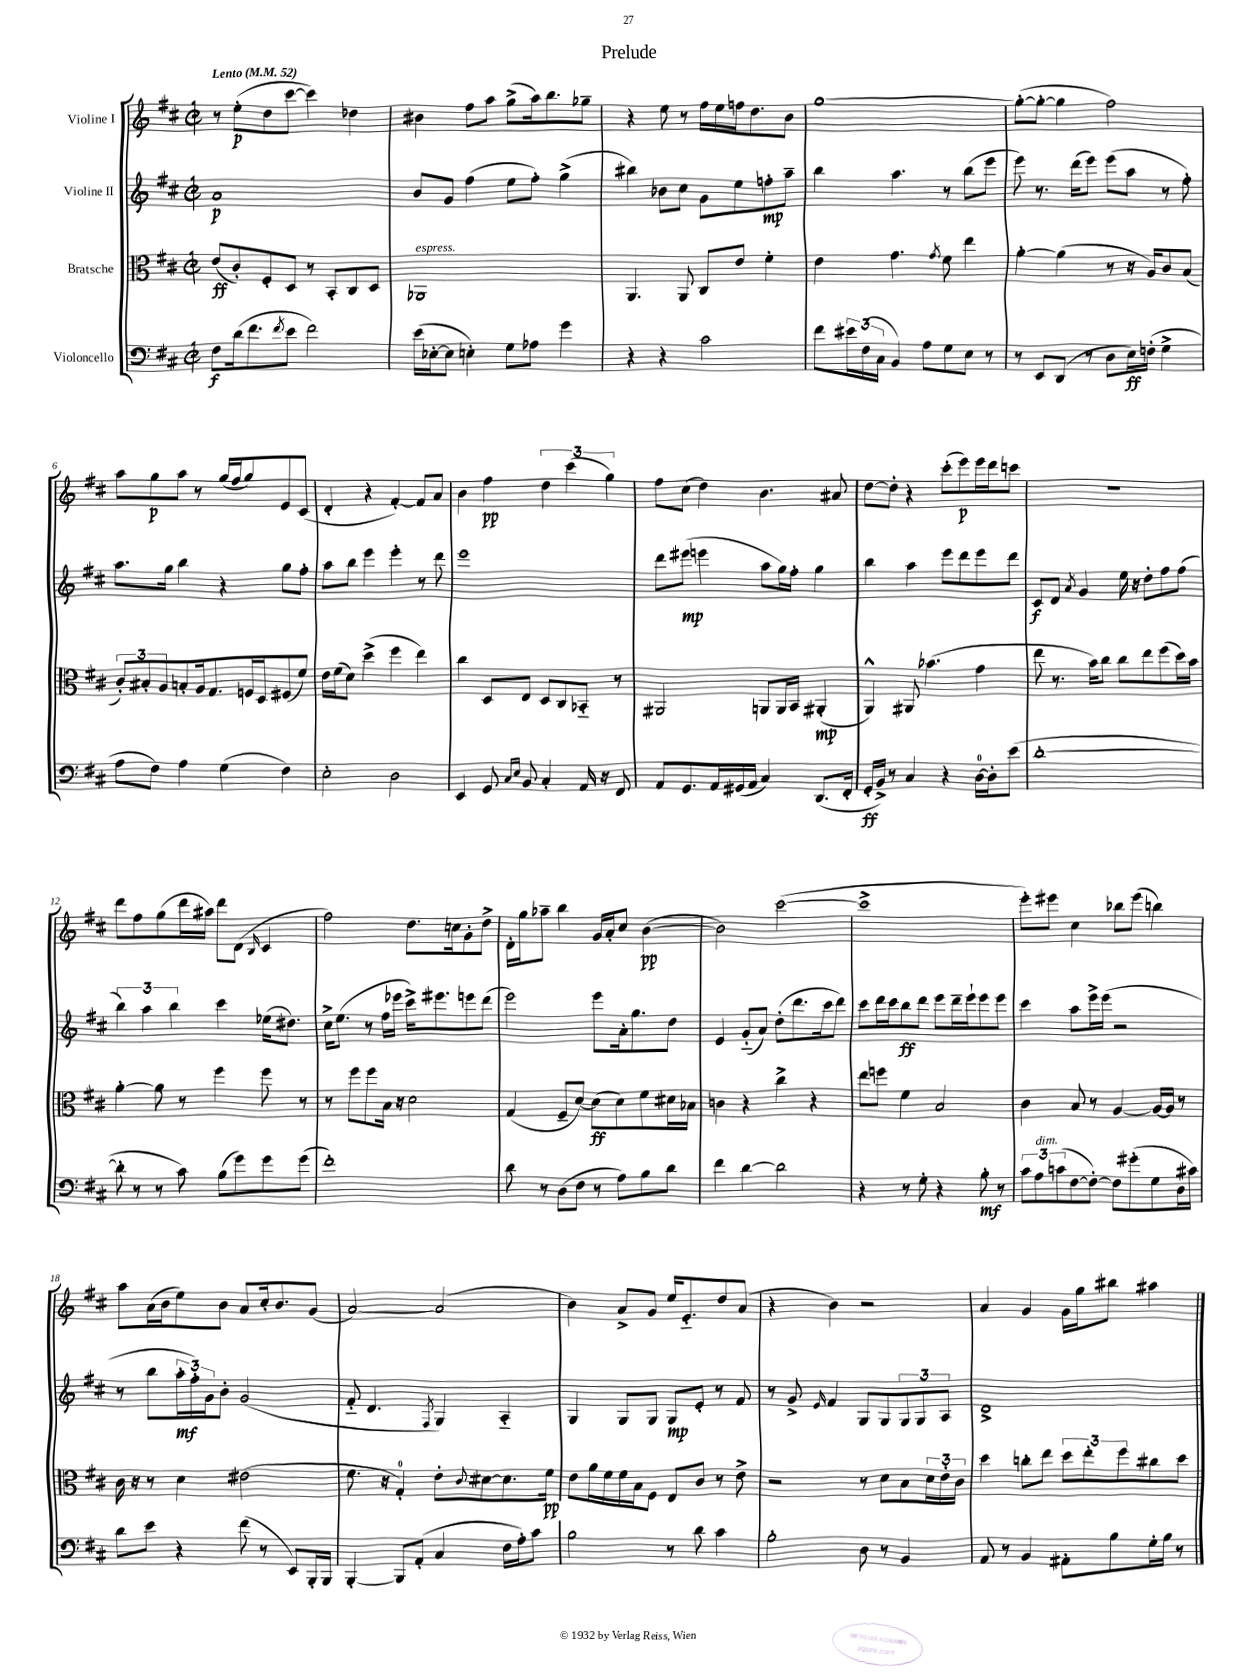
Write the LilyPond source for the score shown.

\header { title = "Prelude" }
<<
\new StaffGroup <<
\new Staff = "s0" \with { instrumentName = "Violine I" } {
    \clef treble \key d \major \defaultTimeSignature \time 2/2 \tempo "Lento" 4 = 52
    r8 e''8-.\p( d''8 cis'''8~ cis'''4) des''4 |
    bis'4 fis''8 a''8 g''8->( a''16) b''8. ges''8-- |
    r4 e''8 r8 fis''16 e''16 f''16 d''8. b'8 |
    g''1~ |
    g''8~-.( g''8~-. g''4 fis''2) |
    a''8 g''8\p a''8 r8 g''16( fis''16 g''8) e'8 cis'8( |
    d'4-. r4 fis'4~-.) fis'8 a'8 |
    b'4 fis''4\pp \tuplet 3/2 { d''4 cis'''4( g''4) } |
    fis''8 cis''8( d''4) b'4. ais'8 |
    d''8~ d''8-. r4 cis'''8-.( e'''8\p) e'''16 d'''16 c'''8 |
    R1 |
    d'''8 fis''8 g''8( d'''16 ais''16) d'''8 d'8( \grace { b16 } cis'4 |
    fis''2) d''8. c''16 g'8-. d''8-> |
    d'16-. g''16 aes''8-- b''4 g'16 a'16-. cis''8 b'4~\pp( |
    b'2) cis'''2~( |
    cis'''1-> |
    e'''8-.) eis'''8 cis''4 bes''8 eis'''8( b''4) |
    a''8 a'16( b'16 e''8) b'8 a'8 cis''16-. b'8. g'8( |
    a'2~) a'2( |
    b'4) a'8-> g'8 e''16 e'8.-_ d''8 a'8( |
    r4 b'4) r2 |
    a'4 g'4 g'16 g''16 bis''8 ais''4 \bar "|." |
}
\new Staff = "s1" \with { instrumentName = "Violine II" } {
    \clef treble \key d \major \defaultTimeSignature \time 2/2
    a'1\p |
    b'8 g'8 fis''4( e''8 fis''8-.) g''4->( |
    bis''4) bes'8 cis''8 g'8 e''8 f''8-.\mp a''8-- |
    b''4 a''4. r8 b''8( e'''8 |
    e'''8) r8. d'''16( e'''8) e'''8( a''8 r8 fis''8-.) |
    a''8. g''16 b''4 r4 g''8 fis''8-. |
    a''8 b''8 e'''4 e'''4-. r8 d'''8 |
    e'''1 |
    d'''8 eis'''8\mp( e'''4 a''8 g''16) fis''16-. g''4 |
    b''4 a''4 e'''8 d'''8 e'''8 d'''8 |
    cis'8\f d'8 \acciaccatura { a'8 } g'4 e''16 r16 d''8-. fis''8 fis''8( |
    \tuplet 3/2 { b''4) a''4 b''4 } cis'''4 ees''16( dis''8.) |
    cis''16-> e''8.( r8 fis''16 ees'''16 cis'''16->) eis'''8. e'''8 d'''8( |
    e'''2) e'''8 a'16-. g''8. d''8 |
    e'4 g'8-_( a'8) d''8-.( d'''8. cis'''16 d'''8) |
    cis'''8 d'''16 cis'''16 b''8\ff d'''8 e'''8 d'''16-- e'''16-! e'''8 e'''8 |
    cis'''4 a''8 e'''16-> e'''16( r2 |
    r8 b''8 \tuplet 3/2 { a''16-.\mf fis''16-.) g'16 } b'8-. g'2( |
    fis'8-_ d'4. \acciaccatura { fis8 } g4) a4-_ |
    g4 g8 g8 g8\mp e'8-. r8 fis'8 |
    r8 g'8-> \grace { e'16 } fis'4 g8 g8 \tuplet 3/2 { g8 g8 a8 } |
    d'1-> \bar "|." |
}
\new Staff = "s2" \with { instrumentName = "Bratsche" } {
    \clef alto \key d \major \defaultTimeSignature \time 2/2
    e'8\ff( cis'8-.) fis8-. d8 r8 b,8-. cis8 d8 |
    aes,1^\markup { \italic "espress." } |
    a,4. a,8 cis8 e'8 fis'4-. |
    e'4 g'4. \acciaccatura { g'8 } fis'8 e''4 |
    a'4~-. a'4( r8 r16 a16) cis'8 b8( |
    \tuplet 3/2 { cis'8-.) bis8-. a8 } b8-. a16 g8. f16 d16 fis8( fis'8) |
    e'16 fis'16( d'8) d''4->( fis''4 e''4) |
    cis''4 d8 e8 d8 cis8 bes,8-_ r8 |
    ais,2 a,8 a,16 b,16 ais,4-.\mp( |
    a,4-^) ais,8 bes'4.( g'4 |
    e''8 r8. b'16) cis''8 cis''8 e''8 fis''8( d''16) b'16 |
    a'4~-. a'8 r8 fis''4 fis''8 r8 |
    r8 fis''8 fis''8 b16 r16 d'2 |
    g4( fis8-- d'8~) d'8\ff( d'8) fis'8 dis'16 bes16 |
    c'4 r4 cis''4-> r4 |
    e''8 f''8 fis'4 b2 |
    cis'4 b8 r8 a4~ a16~ a16 r8 |
    cis'16 r16 r8 d'4 eis'2( |
    fis'8. r16 g4-0-.) e'8-. \appoggiatura { cis'8 } dis'8~ dis'8. fis'16\pp |
    e'8 a'16 fis'16 fis'16 b16 fis8 e8 cis'8 r8 e'8-> |
    r2 r8 d'8 b8 \tuplet 3/2 { d'16 e'16-. cis'16 } |
    d''4 c''8-. e''8 \tuplet 3/2 { d''8 e''8-. fis''8 } cis''8 d''8 \bar "|." |
}
\new Staff = "s3" \with { instrumentName = "Violoncello" } {
    \clef bass \key d \major \defaultTimeSignature \time 2/2
    fis8\f d'16( fis'8. \acciaccatura { fis'8 } e'8 fis'2) |
    e'16( ees16~-. ees8 e4-.) g8 aes8 g'4 |
    r4 r4 cis'2 |
    fis'8 \tuplet 3/2 { eis'16 fis16( cis16 } b,4) a8 g8 e8 r8 |
    r8 e,8 d,8( r8 d8 e16\ff) f16-.( g4-> |
    a8 fis8) a4 g4( fis4) |
    e2-. d2 |
    e,4 g,8 \grace { cis16 e16 } b,8 cis4-. a,16 r16 fis,8 |
    a,8 g,8. a,16 gis,16( a,16 cis4) d,8.( fis,16-. |
    g,16-.\ff b,16->) r8 cis4 r4 d16-0~ d16-. e'8( |
    d'1~-. |
    d'8-. r8 r8 cis'8) b8( g'8) g'8 g'8( |
    fis'1-.) |
    d'8 r8 d8( fis8 r8 a8) b8 d'8 |
    fis'4 d'4~ d'2 |
    r4 r8 g8-. r4 b8-.\mf r8 |
    \tuplet 3/2 { cis'8 a8^\markup { \italic "dim." } c'8( } fis8~ fis8~-.) fis8 gis'8-.( g8 d16 cis'16) |
    d'8 e'8 r4 fis'8( r8 e,8) b,,16-. b,,16 |
    b,,4~-. b,,8 a,8-.( cis4 fis16 a16-.) cis'8 |
    b2 r8 d'8 cis'4 |
    b2-. d8 r8 b,4 |
    a,8 r8 b,4 ais,8-. b8 g16-. b16 r8 \bar "|." |
}
>>
>>
